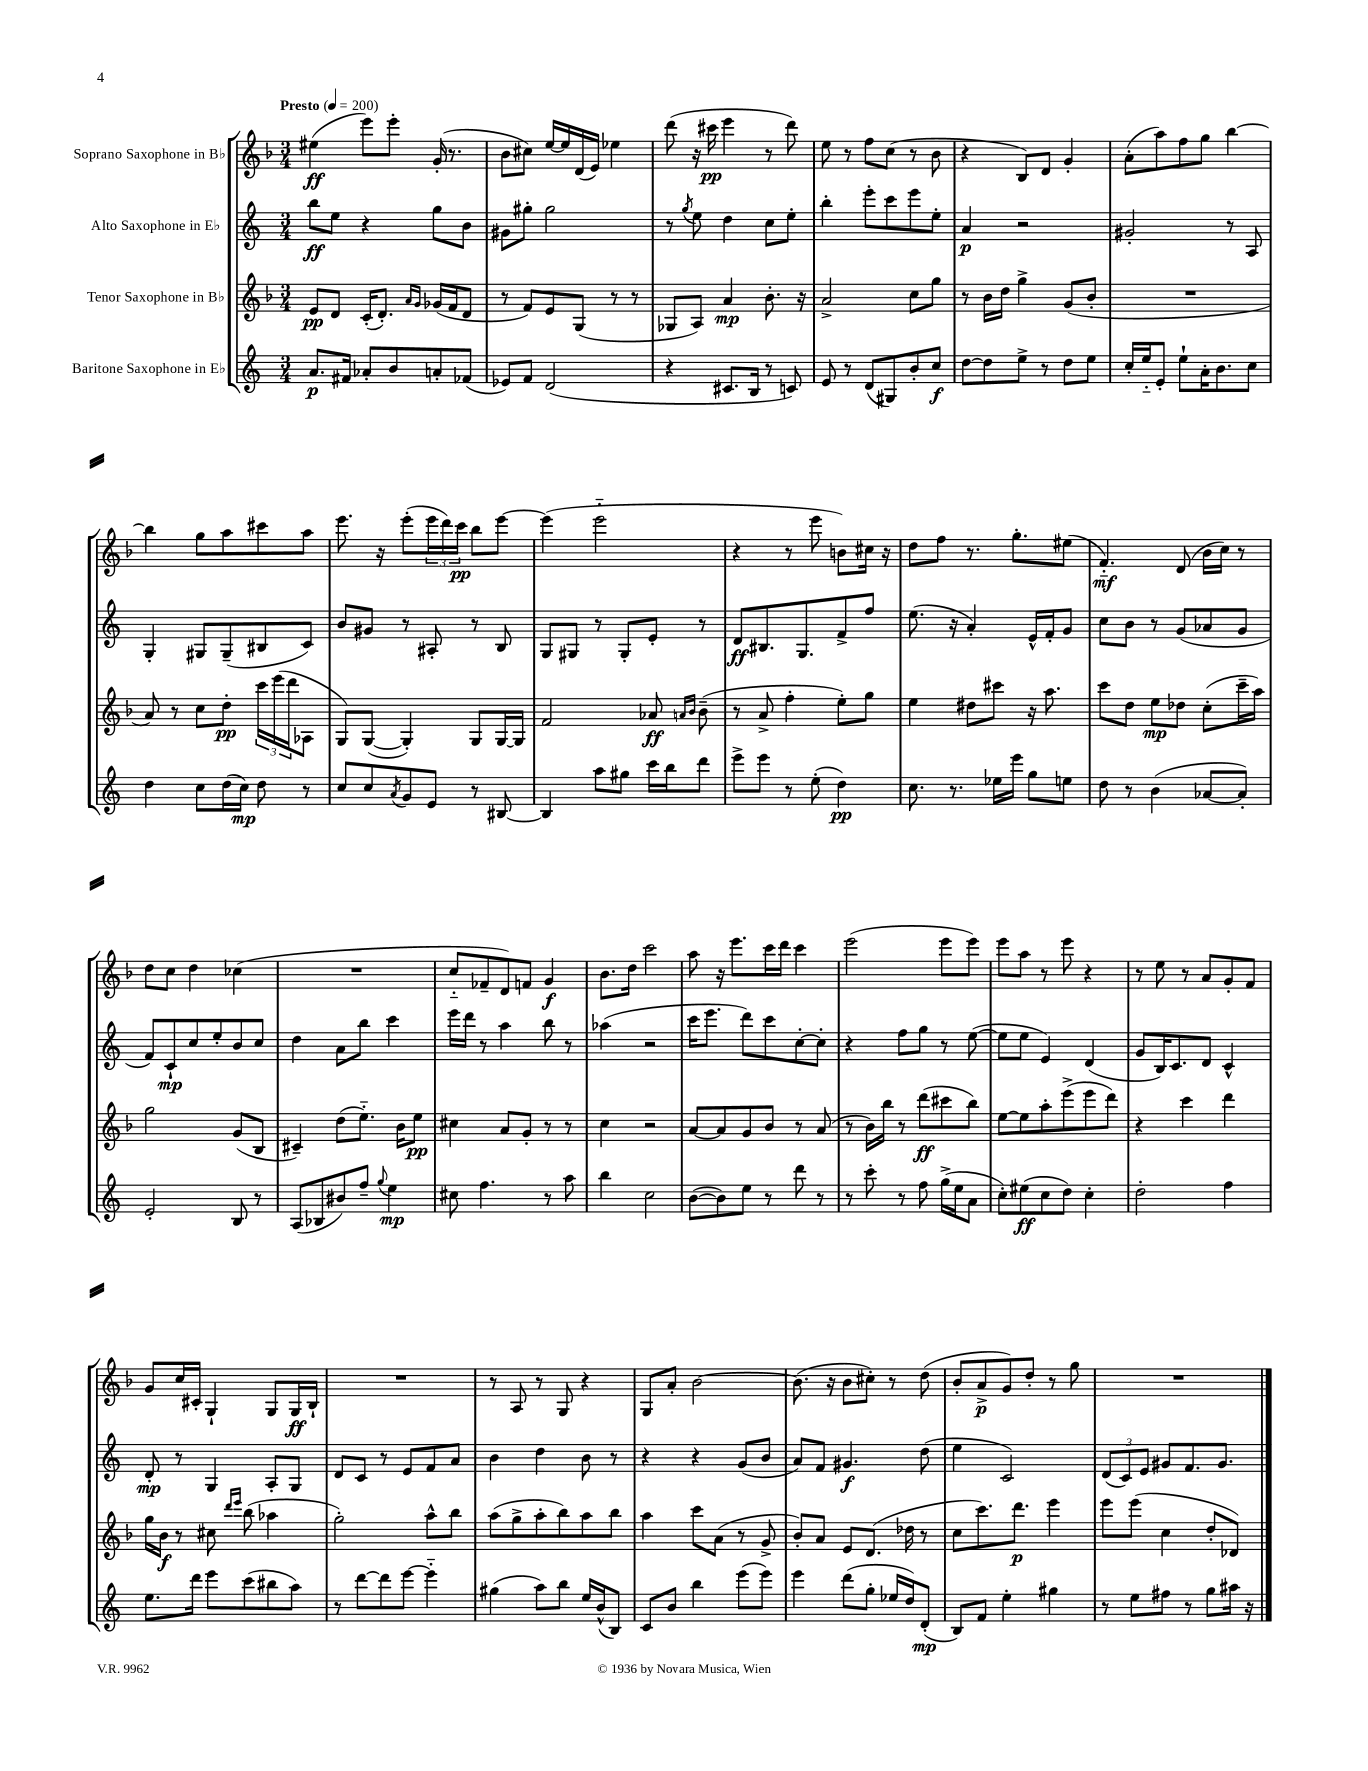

**kern	**kern	**kern	**kern
*staff4	*staff3	*staff2	*staff1
*clefG2	*clefG2	*clefG2	*clefG2
*k[]	*k[b-]	*k[]	*k[b-]
*M3/4	*M3/4	*M3/4	*M3/4
*MM200	*MM200	*MM200	*MM200
8.a/L	8e/L	8bb\L	(4ee#\
.	8d/J	8ee\J	.
16f#/Jk	.	.	.
8a-'/L	(16c'/LK	4r	8eee\L)
.	8.d'/J)	.	.
8b/	.	.	8eee'\J
.	16qqa/LL	.	.
.	16qqg/JJ	.	.
8a'/	(16g-/LL	8gg\L	(16g'/
.	16f/J	.	8.r
(8f-/J	8d/J	8b\J	.
=	=	=	=
8e-/L)	8r	8g#\L	8b-\L
8f/J	8f/L)	8gg#'\J	8cc#\J)
(2d/	8e/	2gg#\	[16ee/LL
.	.	.	16ee/]
.	(8G/J	.	(16d/
.	.	.	16e/JJ)
.	8r	.	4ee-\
.	8r	.	.
=	=	=	=
4r	8G-/L	8r	(8ddd\
.	.	8qgg/	.
.	8A/J)	8ee\	16r
.	.	.	16ccc#\
8.c#/L	4a/	4dd\	4eee\
16B/Jk	.	.	.
8r	8.b-'\	8cc\L	8r
8c/)	.	8ee'\J	8ddd\)
.	16r	.	.
=	=	=	=
8e/	2a^/	4bb'\	8ee\
8r	.	.	8r
(8d/L	.	8eee'\L	8ff\L
8G#/)	.	8ccc\	(8cc\J
8b'/	8cc\L	8eee\	8r
8cc/J	8gg\J	8ee'\J	8b-\
=	=	=	=
[8dd\L	8r	4a/	4r
8dd\]	16b-\LL	.	.
.	16dd\JJ	.	.
8ee^\J	4gg^\	2r	8B-/L)
8r	.	.	8d/J
8dd\L	(8g/L	.	4g'/
8ee\J	8b-'/J	.	.
=	=	=	=
16cc'/LL	2.r	2g#'/	(8a'\L
16ee'~/J	.	.	.
8e'/J	.	.	8aa\)
8ee`\L	.	.	8ff\
16a'\K	.	.	8gg\J
8.b\	.	.	.
.	.	8r	[4bb-\
8cc\J	.	8A/	.
=	=	=	=
4dd\	8a/)	4G'/	4bb-\]
.	8r	.	.
8cc\L	8cc\L	8G#/L	8gg\L
(16dd\L	8dd'\J	(8G#~/	8aa\
16cc\JJ)	.	.	.
8dd\	24ccc\LL	8B#/	8ccc#\
.	(24eee\	.	.
.	24ddd\J	.	.
8r	8A-\J	8c/J)	8aa\J
=	=	=	=
8cc/L	8G/L)	8b/L	8.eee\
8cc/	([8G/J	8g#/J	.
.	.	.	16r
8qa/	.	.	.
8g/	4G'/])	8r	(8eee'\L
8e/J	.	8A#'/	24eee\L
.	.	.	24ddd\)
.	.	.	24ccc\JJ
8r	8G/L	8r	8bb-\L
[8B#/	[16G/L	8B/	[8eee\J
.	16G/]JJ	.	.
=	=	=	=
4B#/]	2f/	8G/L	(4eee\]
.	.	8G#/J	.
8aa\L	.	8r	2eee'~\
8gg#\J	.	8G#'/L	.
16ccc\LL	8a-/	8e'/J	.
16bb\J	.	.	.
.	16qqa/LL	.	.
.	16qqb-/JJ	.	.
8ddd\J	(8b-~\	8r	.
=	=	=	=
8eee^\L	8r	8d/L	4r
8eee\J	8a^/	8.B#/	.
8r	4ff'\	.	8r
.	.	8.G/	.
(8ee'\	.	.	8eee\
4dd\)	8ee'\L)	8f^/	8b\L)
.	8gg\J	8ff/J	16cc#\Jk
.	.	.	16r
=	=	=	=
8.cc\	4ee\	(8.ee\	8dd\L
.	.	.	8ff\J
8.r	.	16r	.
.	8dd#\L	4a'/)	8.r
16ee-\LL	8ccc#\J	.	.
16eee\JJ	.	.	8.gg'\L
8gg\L	16r	16e^^/LL	.
.	8.aa\	16f'/J	.
8ee\J	.	8g/J	(8ee#\J
=	=	=	=
8dd\	8ccc\L	8cc\L	4.f'~/)
8r	8dd\J	8b\J	.
(4b\	8ee\L	8r	.
.	8dd-\J	(8g/L	(8d/
[8a-/L	(8cc'\L	8a-/	16b-\LL
.	.	.	16cc\JJ)
8a-'/]J)	16ccc~\L	8g/J	8r
.	16aa\JJ)	.	.
=	=	=	=
2e'/	2gg\	8f/L)	8dd\L
.	.	8c`/	8cc\J
.	.	8cc/	4dd\
.	.	8ee'/	.
8B/	(8g/L	8b/	(4cc-\
8r	8B-/J	8cc/J	.
=	=	=	=
(8A/L	4c#~/)	4dd\	2.r
8B-/	.	.	.
8b#/)	(8dd\L	8a\L	.
8ff~/J	8.ee'~\J)	8bb\J	.
8qqgg/	.	.	.
4ee\	.	4ccc\	.
.	16b-\LK	.	.
.	8ee\J	.	.
=	=	=	=
8cc#\	4cc#\	16eee\LL	8cc'~/L
.	.	16ddd\JJ	.
4.ff\	.	8r	8f-~/
.	8a/L	4aa\	8d/)
.	8g'/J	.	8f/J
8r	8r	8bb\	4g/
8aa\	8r	8r	.
=	=	=	=
4bb\	4cc\	(4aa-\	8.b-\L
.	.	.	16dd\Jk
2cc\	2r	2r	2ccc\
=	=	=	=
([8b\L	[8a/L	16ccc\LK	8aa\
.	.	8.eee\J	.
8b\])	8a/]	.	16r
.	.	.	8.eee\L
8ee\J	8g/	8ddd\L)	.
8r	8b-/J	8ccc\	16ccc\L
.	.	.	16ddd\JJ
8ddd\	8r	[8cc'\	4ccc\
8r	(8a/	8cc'\]J	.
=	=	=	=
8r	8r	4r	(2eee\
8ccc'\	16b-\LL)	.	.
.	16bb-\JJ	.	.
8r	8r	8ff\L	.
8ff\	(8ddd\L	8gg\J	.
(16gg^\LL	8ccc#\	8r	8eee\L
16ee\J	.	.	.
8a\J	8bb-\J)	([8ee\	8eee\J)
=	=	=	=
8cc'\L)	[8ee\L	8ee\]L	8eee\L
(8ee#\	8ee\]	8ee\J	8aa\J
8cc\	8aa'\	4e/)	8r
8dd\J)	(8eee^\	.	8eee\
4cc'\	8eee\	(4d/	4r
.	8ddd\J)	.	.
=	=	=	=
2dd'\	4r	8g/L	8r
.	.	16B/K)	8ee\
.	.	8.c/	.
.	4ccc\	.	8r
.	.	8d/J	8a/L
4ff\	4ddd\	4c^^/	8g'/
.	.	.	8f/J
=	=	=	=
8.ee\L	16gg\LL	8d'/	8g/L
.	16b-\JJ	.	.
.	8r	8r	16cc/L
16ddd\Jk	.	.	16c#'/JJ
8eee\L	8cc#\	4G/	4G`/
.	16qqddd/LL	.	.
.	16qqeee/JJ	.	.
(8ccc\	(8bb-\	.	.
8bb#\	4aa-\	8A'/L	8G/L
8aa\J)	.	8G/J	16G/L
.	.	.	16B-`/JJ
=	=	=	=
8r	2gg'\)	8d/L	2.r
[8ddd\L	.	8c/J	.
8ddd\]	.	8r	.
[8eee\J	.	8e/L	.
4eee'~\]	8aa^^\L	8f/	.
.	8bb-\J	8a/J	.
=	=	=	=
(4gg#\	(8aa\L	4b\	8r
.	8gg^\	.	8A/
8aa\L)	8aa'\	4dd\	8r
8bb\J	8bb-\)	.	8G/
16ee/LL	8aa\	8b\	4r
(16b^^/J	.	.	.
8B/J)	8bb-\J	8r	.
=	=	=	=
8c/L	4aa\	4r	8G/L
8b/J	.	.	8a'/J
4bb\	8ccc\L	4r	[2b-\
.	(8a\J	.	.
(8eee\L	8r	(8g/L	.
8eee\J)	8g^/	8b/J	.
=	=	=	=
4eee\	8b-'/L)	8a/L)	(8.b-\]
.	8a/J	8f/J	.
.	.	.	16r
(8ddd\L	8e/L	4.g#/	8b-\L
8gg'\J	(8.d/J	.	8cc#'\J)
16ee-/LL	.	.	8r
16dd/J)	16dd-\	.	.
(8d'/J	8r	(8dd\	(8dd\
=	=	=	=
8B/L)	8cc\L	4ee\	8b-'/L
8f/J	8.ccc\)	.	8a^/
4ee'\	.	2c/)	8g/)
.	8.ddd\J	.	.
.	.	.	8dd'/J
4gg#\	4eee\	.	8r
.	.	.	8gg\
=	=	=	=
8r	8eee\L	(12d/L	2.r
.	.	12c/)	.
8ee\L	(8eee\J	.	.
.	.	12e/J	.
8ff#\J	4cc\	8g#/L	.
8r	.	8.f/	.
8gg\L	8dd'/L	.	.
.	.	8.g#/J	.
16aa#\Jk	8d-/J)	.	.
16r	.	.	.
==	==	==	==
*-	*-	*-	*-
